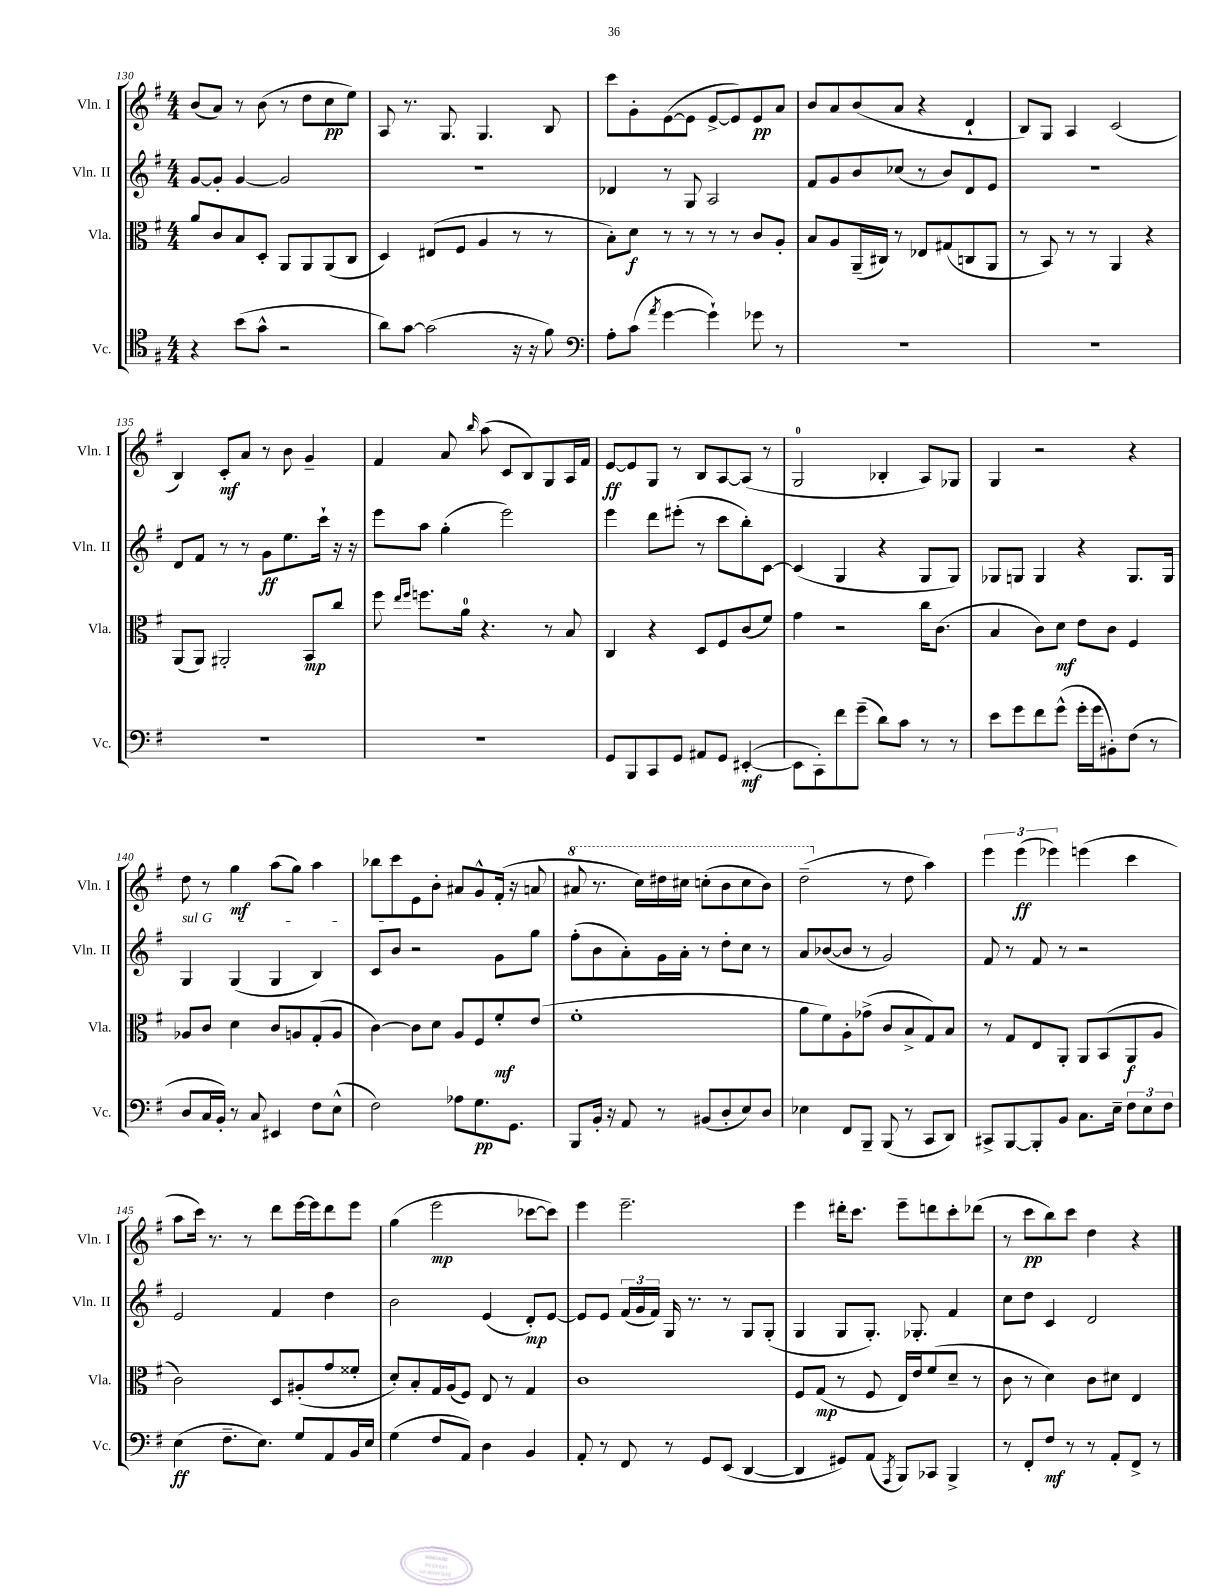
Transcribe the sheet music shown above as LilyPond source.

<<
\new StaffGroup <<
\new Staff = "s0" \with { instrumentName = "Vln. I" shortInstrumentName = "Vln. I" } {
    \clef treble \key g \major \numericTimeSignature \time 4/4
    \autoBeamOff b'8[( a'8]) r8 b'8( r8 d''8[ c''8\pp e''8]) |
    a8 r8. g8. g4. b8 |
    c'''8[ g'8-. e'8~( e'8] e'8[~-> e'8) e'8\pp a'8] |
    b'8[ a'8 b'8( a'8] r4 d'4-! |
    b8[) g8] a4 c'2( |
    b4) c'8[-.\mf a'8] r8 b'8 g'4-- |
    fis'4 a'8 \grace { b''16 } a''8( c'8[ b8) g8 a16 fis'16] |
    e'8[~\ff e'8 g8] r8 b8[ a8~ a8]( r8 |
    g2-0 bes4-. a8[) ges8] |
    g4 r2 r4 |
    d''8 r8 g''4\mf a''8[( g''8]) a''4 |
    bes''8[ c'''8 e'8 b'8]-. ais'8[ g'8-^ fis'16]-.( r16 a'8 |
    \ottava #1 ais''8 r8. c'''16[) dis'''16 cis'''16] c'''8[-.( b''8 c'''8 b''8]) |
    d'''2--( \ottava #0 r8 d''8 a''4) |
    \tuplet 3/2 { e'''4 e'''4\ff( ees'''4) } e'''4( c'''4 |
    a''8[ c'''16]) r8. r8 d'''8[ e'''16~ e'''16 d'''8 e'''8] |
    g''4( e'''2\mp ces'''8[~ ces'''8]) |
    e'''4 e'''2.-- |
    e'''4 dis'''16[-. c'''8.] e'''8[-- d'''8 c'''8-. des'''8]( |
    r8 c'''8[\pp b''8) c'''8] d''4 r4 \bar "|." |
}
\new Staff = "s1" \with { instrumentName = "Vln. II" shortInstrumentName = "Vln. II" } {
    \clef treble \key g \major \numericTimeSignature \time 4/4
    \autoBeamOff g'8[~ g'8]-. g'4~ g'2 |
    R1 |
    des'4 r8 g8 a2 |
    fis'8[ g'8 b'8 ces''8]( r8 b'8[) d'8 e'8] |
    r1 |
    d'8[ fis'8] r8 r8 g'8[\ff e''8. c'''16]-! r16 r16 |
    e'''8[ a''8] g''4-.( e'''2) |
    e'''4 d'''8[ eis'''8]-.( r8 c'''8[ b''8-.) c'8]~ |
    c'4( g4 r4 g8[ g8]) |
    ges8[ g8] g4 r4 g8.[ g16] |
    \once \override TextSpanner.bound-details.left.text = \markup { \italic "sul G" } g4\startTextSpan g4( g4 b4) |
    c'8[ b'8]\stopTextSpan r2 g'8[ g''8] |
    fis''8[-.( b'8 a'8-.) g'16 a'16]-. r8 d''8[-. c''8] r8 |
    a'8[ bes'8~( bes'8] r8 g'2) |
    fis'8 r8 fis'8 r8 r2 |
    e'2 fis'4 d''4 |
    b'2 e'4( d'8[-.\mp) e'8]~ |
    e'8[ e'8] \tuplet 3/2 { fis'16[( g'16 fis'16]) } g16 r8. r8 g8[ g8]-.( |
    g4 g8[ g8.]-.) ges8.-. fis'4 |
    c''8[ d''8] c'4 d'2 \bar "|." |
}
\new Staff = "s2" \with { instrumentName = "Vla." shortInstrumentName = "Vla." } {
    \clef alto \key g \major \numericTimeSignature \time 4/4
    \autoBeamOff a'8[ c'8 b8 d8]-. a,8[ a,8 a,8( c8] |
    d4) eis8[( fis8] a4 r8 r8 |
    b8[-.) d'8]\f r8 r8 r8 r8 c'8[ a8]-. |
    b8[ a8 a,16--( cis16]) r8 ees8[ gis8( c8 a,8] |
    r8 b,8) r8 r8 a,4 r4 |
    a,8[( a,8]) ais,2-. b,8[\mp c''8] |
    fis''8 \grace { e''16[ fis''16] } f''8.[ a'16]-0 r4. r8 b8 |
    c4 r4 d8[ fis8 c'8( fis'8]) |
    g'4 r2 c''16[ c'8.]( |
    b4 c'8[) d'8]\mf e'8[ c'8] fis4 |
    aes8[ c'8] d'4 c'8[ a8 g8-.( a8] |
    c'4~) c'8[ d'8] a8[ fis8 fis'8-.\mf e'8]( |
    fis'1-. |
    a'8[ fis'8) a8-. ges'8]->( c'8[ b8-> g8) b8] |
    r8 g8[ e8 a,8]-. a,8[ b,8( a,8\f a8] |
    c'2) d8[ ais8-.( g'8 fisis'8]-. |
    d'8[-.) b8-. g16 a16( fis8]) e8 r8 g4 |
    c'1 |
    fis8[ g8]\mp( r8 fis8 e16[) e'16 fis'8( d'8]-- r8 |
    c'8 r8 d'4) c'8[ dis'8] e4 \bar "|." |
}
\new Staff = "s3" \with { instrumentName = "Vc." shortInstrumentName = "Vc." } {
    \clef tenor \key g \major \numericTimeSignature \time 4/4
    \autoBeamOff r4 b'8[( g'8]-^ r2 |
    a'8[) g'8]~ g'2( r16 r16 fis'8) |
    \clef bass a8[-. c'8]( \acciaccatura { a'8 } g'4~ g'4-!) ges'8 r8 |
    R1 |
    R1 |
    R1 |
    R1 |
    g,8[ b,,8 c,8 g,8] ais,8[ g,8] eis,4~-.\mf( |
    eis,8[ c,8-.) fis'8 g'8]--( d'8[) c'8] r8 r8 |
    e'8[ g'8 fis'8 g'8]-^( g'16[-. g'16 bis,8-.) fis8]( r8 |
    d8[ c16 b,16]-.) r8 c8 eis,4 fis8[ e8]-^( |
    fis2) aes8[ g8.\pp g,8.] |
    b,,8[ b,16]-. r16 a,8 r8 bis,8[( d8-. e8) d8] |
    ees4 fis,8[ b,,8]-- b,,8( r8 c,8[ d,8]) |
    cis,8[-> b,,8~ b,,8-. b,8] c8.[ e16]-- \tuplet 3/2 { fis8[ e8 fis8] } |
    e4\ff( fis8.[-- e8.]) g8[ a,8 b,16 e16] |
    g4( fis8[ a,8]) d4 b,4 |
    a,8-. r8 fis,8 r8 g,8[ e,8]( d,4~ |
    d,4 gis,8[) a,8]( \acciaccatura { a,,8 } b,,8[) ces,8] b,,4-> |
    r8 fis,8[-. fis8]\mf r8 r8 a,8[-. fis,8]-> r8 \bar "|." |
}
>>
>>
\layout { \context { \Score currentBarNumber = #130 } }
